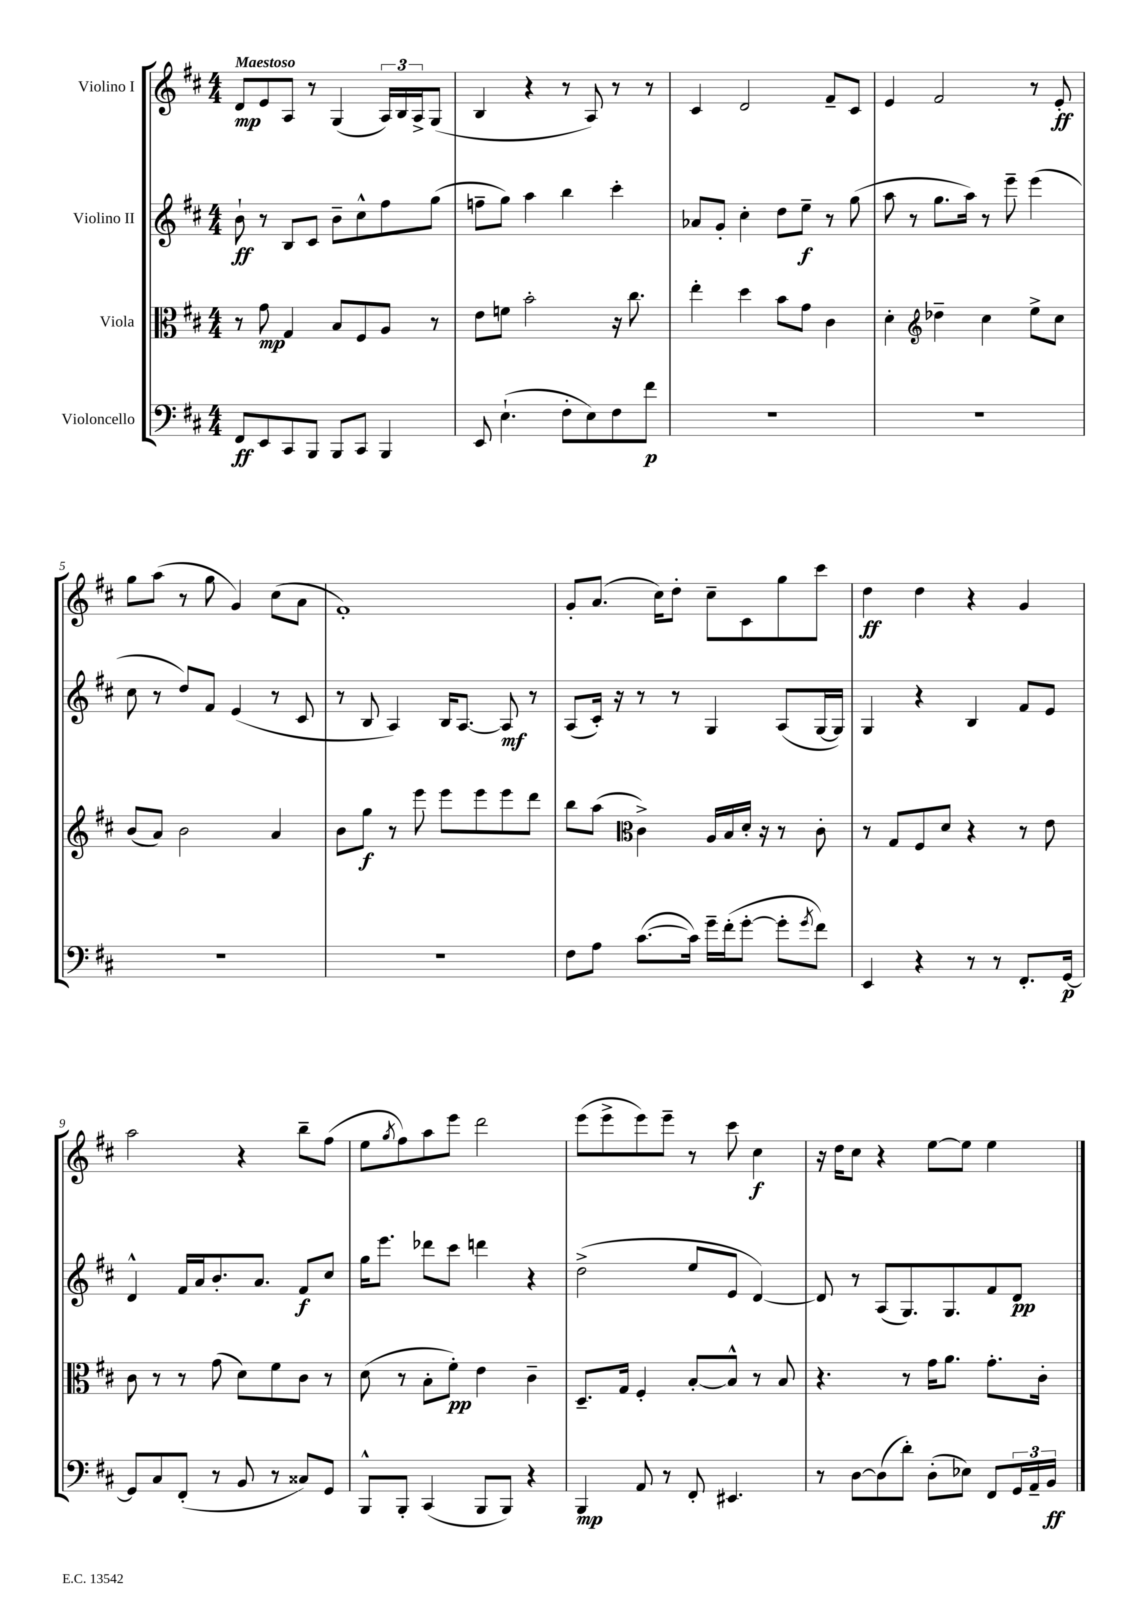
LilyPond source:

<<
\new StaffGroup <<
\new Staff = "s0" \with { instrumentName = "Violino I" } {
    \clef treble \key d \major \numericTimeSignature \time 4/4 \tempo "Maestoso"
    d'8\mp e'8 a8 r8 g4( \tuplet 3/2 { a16) b16 a16-> } g8( |
    b4 r4 r8 a8) r8 r8 |
    cis'4 d'2 fis'8-- cis'8 |
    e'4 fis'2 r8 e'8-.\ff |
    g''8 a''8( r8 g''8 g'4) cis''8( a'8 |
    fis'1-.) |
    g'8-. a'8.( cis''16) d''8-. cis''8-- cis'8 g''8 cis'''8 |
    d''4\ff d''4 r4 g'4 |
    a''2 r4 b''8-- fis''8( |
    e''8 \acciaccatura { g''8 } fis''8) a''8 e'''8 d'''2 |
    e'''8( e'''8-> e'''8) e'''8-- r8 cis'''8 cis''4\f |
    r16 d''16 cis''8 r4 e''8~ e''8 e''4 \bar "|." |
}
\new Staff = "s1" \with { instrumentName = "Violino II" } {
    \clef treble \key d \major \numericTimeSignature \time 4/4
    b'8-!\ff r8 b8 cis'8 b'8-- cis''8-^ fis''8 g''8( |
    f''8-- g''8) a''4 b''4 cis'''4-. |
    aes'8 g'8-. cis''4-. d''8 e''8--\f r8 g''8( |
    a''8 r8 g''8. a''16) r8 e'''8-- e'''4( |
    cis''8 r8 d''8) fis'8 e'4( r8 cis'8 |
    r8 b8 a4) b16 a8.~ a8\mf r8 |
    a8( cis'16-.) r16 r8 r8 g4 a8( g16~ g16) |
    g4 r4 b4 fis'8 e'8 |
    d'4-^ fis'16 a'16 b'8.-. a'8. fis'8\f cis''8 |
    g''16 e'''8. des'''8 cis'''8 d'''4 r4 |
    d''2->( e''8 e'8 d'4~) |
    d'8 r8 a8( g8.) g8. fis'8 d'8\pp \bar "|." |
}
\new Staff = "s2" \with { instrumentName = "Viola" } {
    \clef alto \key d \major \numericTimeSignature \time 4/4
    r8 g'8\mp g4 b8 fis8 a8 r8 |
    e'8 f'8 b'2-. r16 cis''8. |
    e''4-. d''4 b'8 g'8 cis'4 |
    d'4-. \clef treble des''4-- cis''4 e''8-> cis''8 |
    b'8( a'8) b'2 a'4 |
    b'8 g''8\f r8 e'''8 e'''8 e'''8 e'''8 d'''8 |
    b''8 a''8( \clef alto cis'4->) a16 b16 d'16-. r16 r8 cis'8-. |
    r8 g8 fis8 d'8 r4 r8 e'8 |
    cis'8 r8 r8 g'8( d'8) fis'8 cis'8 r8 |
    d'8( r8 b8-. fis'8-.\pp) e'4 cis'4-- |
    d8.-- g16 fis4-. b8~-. b8-^ r8 b8 |
    r4. r8 g'16 a'8. g'8.-. cis'16-. \bar "|." |
}
\new Staff = "s3" \with { instrumentName = "Violoncello" } {
    \clef bass \key d \major \numericTimeSignature \time 4/4
    fis,8\ff e,8 cis,8 b,,8 b,,8 cis,8 b,,4 |
    e,8 e4.-!( fis8-. e8) fis8 fis'8\p |
    R1 |
    R1 |
    R1 |
    R1 |
    fis8 a8 cis'8.~( cis'16) g'16-- fis'16-.( g'8~-. g'8-. \acciaccatura { g'8 } fis'8) |
    e,4 r4 r8 r8 fis,8.-. g,16~\p |
    g,8 cis8 fis,8-.( r8 b,8 r8 cisis8) g,8 |
    b,,8-^ b,,8-. cis,4( b,,8 b,,8) r4 |
    b,,4\mp a,8 r8 fis,8-. eis,4. |
    r8 d8~ d8( d'8-.) d8-.( ees8) fis,8 \tuplet 3/2 { g,16 a,16-- b,16\ff } \bar "|." |
}
>>
>>
